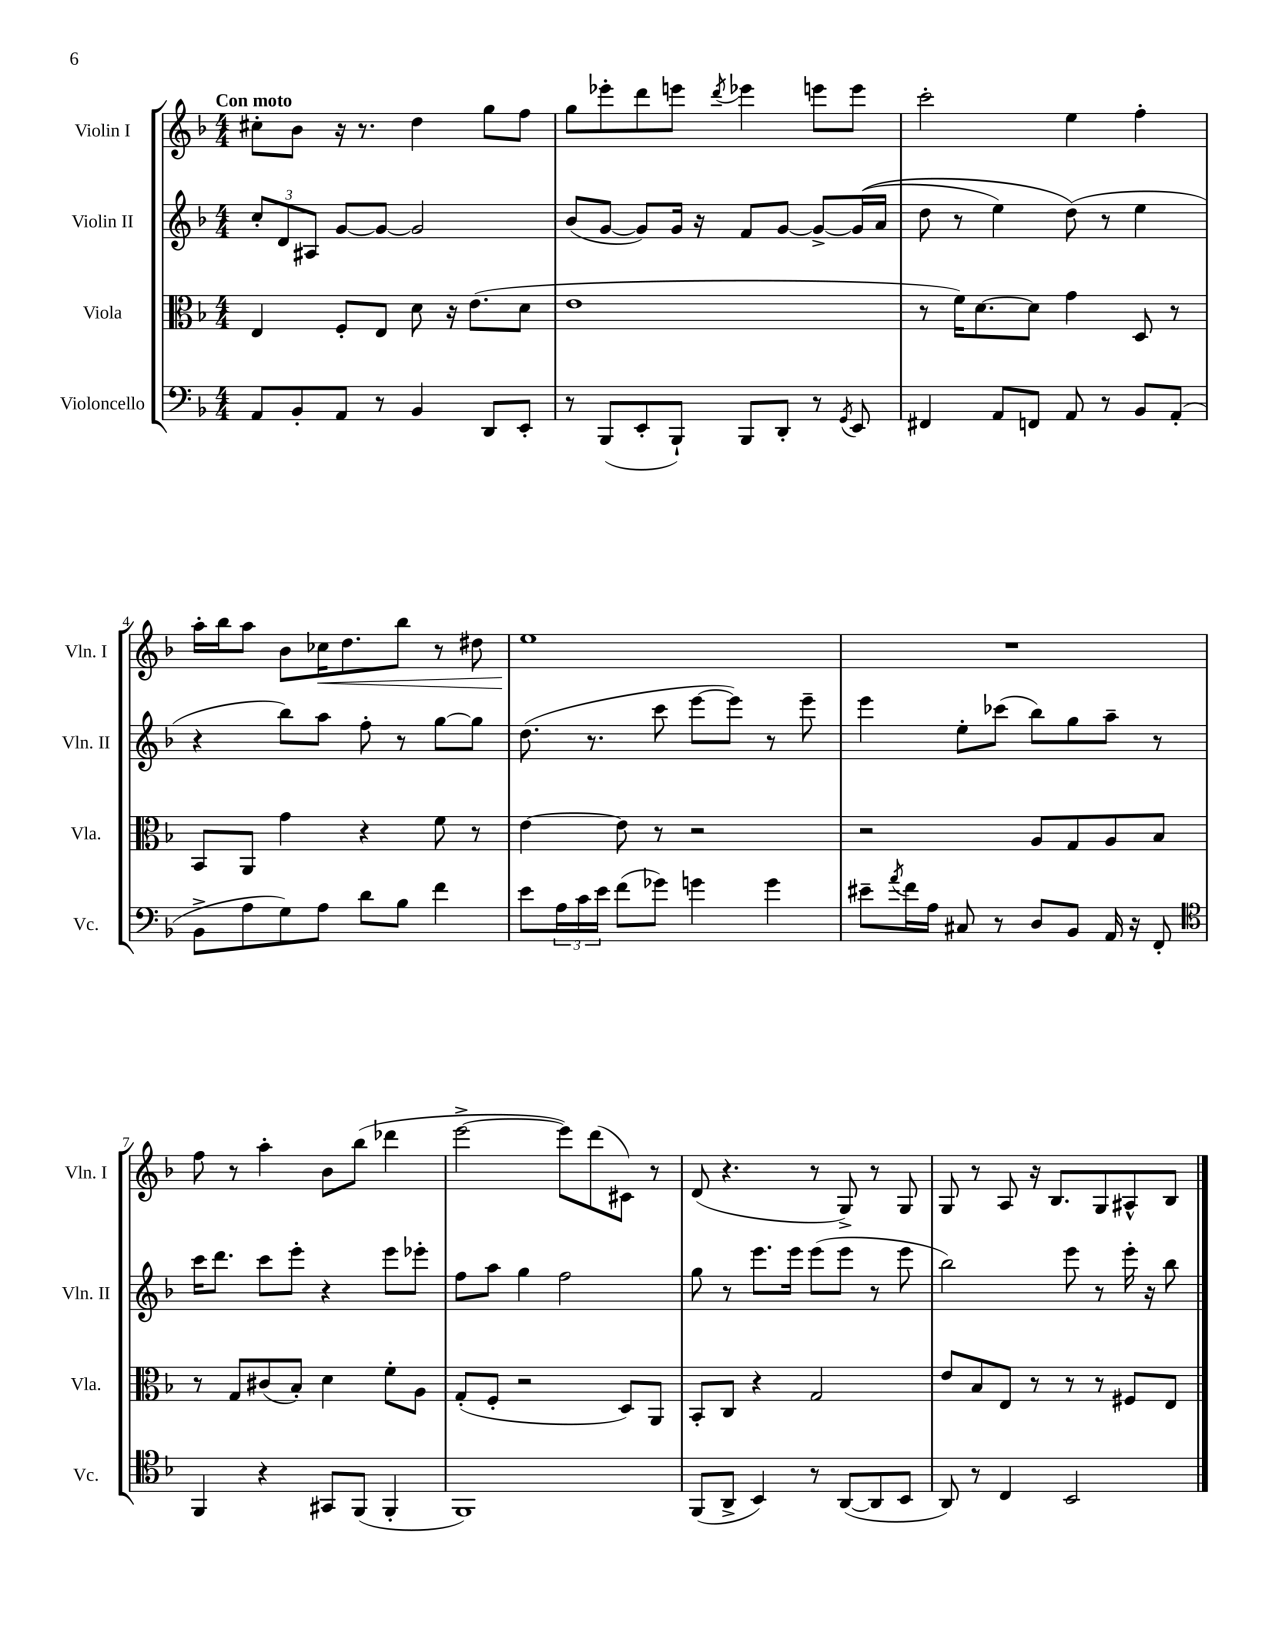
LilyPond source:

<<
\new StaffGroup <<
\new Staff = "s0" \with { instrumentName = "Violin I" shortInstrumentName = "Vln. I" } {
    \clef treble \key f \major \numericTimeSignature \time 4/4 \tempo "Con moto"
    cis''8-. bes'8 r16 r8. d''4 g''8 f''8 |
    g''8 ees'''8-. d'''8 e'''8 \acciaccatura { d'''8 } ees'''4 e'''8 e'''8 |
    c'''2-. e''4 f''4-. |
    a''16-. bes''16 a''8 bes'8 ces''16\< d''8. bes''8 r8 dis''8 |
    e''1\! |
    R1 |
    f''8 r8 a''4-. bes'8 bes''8( des'''4 |
    e'''2~-> e'''8) d'''8( cis'8) r8 |
    d'8( r4. r8 g8->) r8 g8 |
    g8 r8 a8 r16 bes8. g8 ais8-^ bes8 \bar "|." |
}
\new Staff = "s1" \with { instrumentName = "Violin II" shortInstrumentName = "Vln. II" } {
    \clef treble \key f \major \numericTimeSignature \time 4/4
    \tuplet 3/2 { c''8-. d'8 ais8 } g'8~ g'8~ g'2 |
    bes'8( g'8~ g'8) g'16 r16 f'8 g'8~ g'8~-> g'16(\( a'16 |
    d''8 r8 e''4) d''8(\) r8 e''4 |
    r4 bes''8) a''8 f''8-. r8 g''8~ g''8 |
    d''8.( r8. c'''8 e'''8~ e'''8) r8 e'''8-- |
    e'''4 e''8-. ces'''8( bes''8) g''8 a''8-- r8 |
    c'''16 d'''8. c'''8 e'''8-. r4 e'''8 ees'''8-. |
    f''8 a''8 g''4 f''2 |
    g''8 r8 e'''8. e'''16 e'''8( e'''8 r8 e'''8 |
    bes''2) e'''8 r8 e'''16-. r16 bes''8 \bar "|." |
}
\new Staff = "s2" \with { instrumentName = "Viola" shortInstrumentName = "Vla." } {
    \clef alto \key f \major \numericTimeSignature \time 4/4
    e4 f8-. e8 d'8 r16 e'8.( d'8 |
    e'1 |
    r8 f'16) d'8.~ d'8 g'4 d8 r8 |
    bes,8 a,8 g'4 r4 f'8 r8 |
    e'4~ e'8 r8 r2 |
    r2 a8 g8 a8 bes8 |
    r8 g8 cis'8( bes8-.) d'4 f'8-. a8 |
    g8-.( f8-. r2 d8) a,8 |
    bes,8-. c8 r4 g2 |
    e'8 bes8 e8 r8 r8 r8 fis8 e8 \bar "|." |
}
\new Staff = "s3" \with { instrumentName = "Violoncello" shortInstrumentName = "Vc." } {
    \clef bass \key f \major \numericTimeSignature \time 4/4
    a,8 bes,8-. a,8 r8 bes,4 d,8 e,8-. |
    r8 bes,,8( e,8-. bes,,8-!) bes,,8 d,8-. r8 \acciaccatura { g,8 } e,8 |
    fis,4 a,8 f,8 a,8 r8 bes,8 a,8-.( |
    bes,8-> a8 g8) a8 d'8 bes8 f'4 |
    e'8 \tuplet 3/2 { a16 c'16 e'16 } f'8( ges'8) g'4 g'4 |
    eis'8-- \acciaccatura { a'8 } f'16 a16 cis8 r8 d8 bes,8 a,16 r16 f,8-. |
    \clef tenor f,4 r4 gis,8 f,8( f,4-. |
    f,1) |
    f,8( a,8-> bes,4) r8 a,8~( a,8 bes,8 |
    a,8) r8 c4 bes,2 \bar "|." |
}
>>
>>
